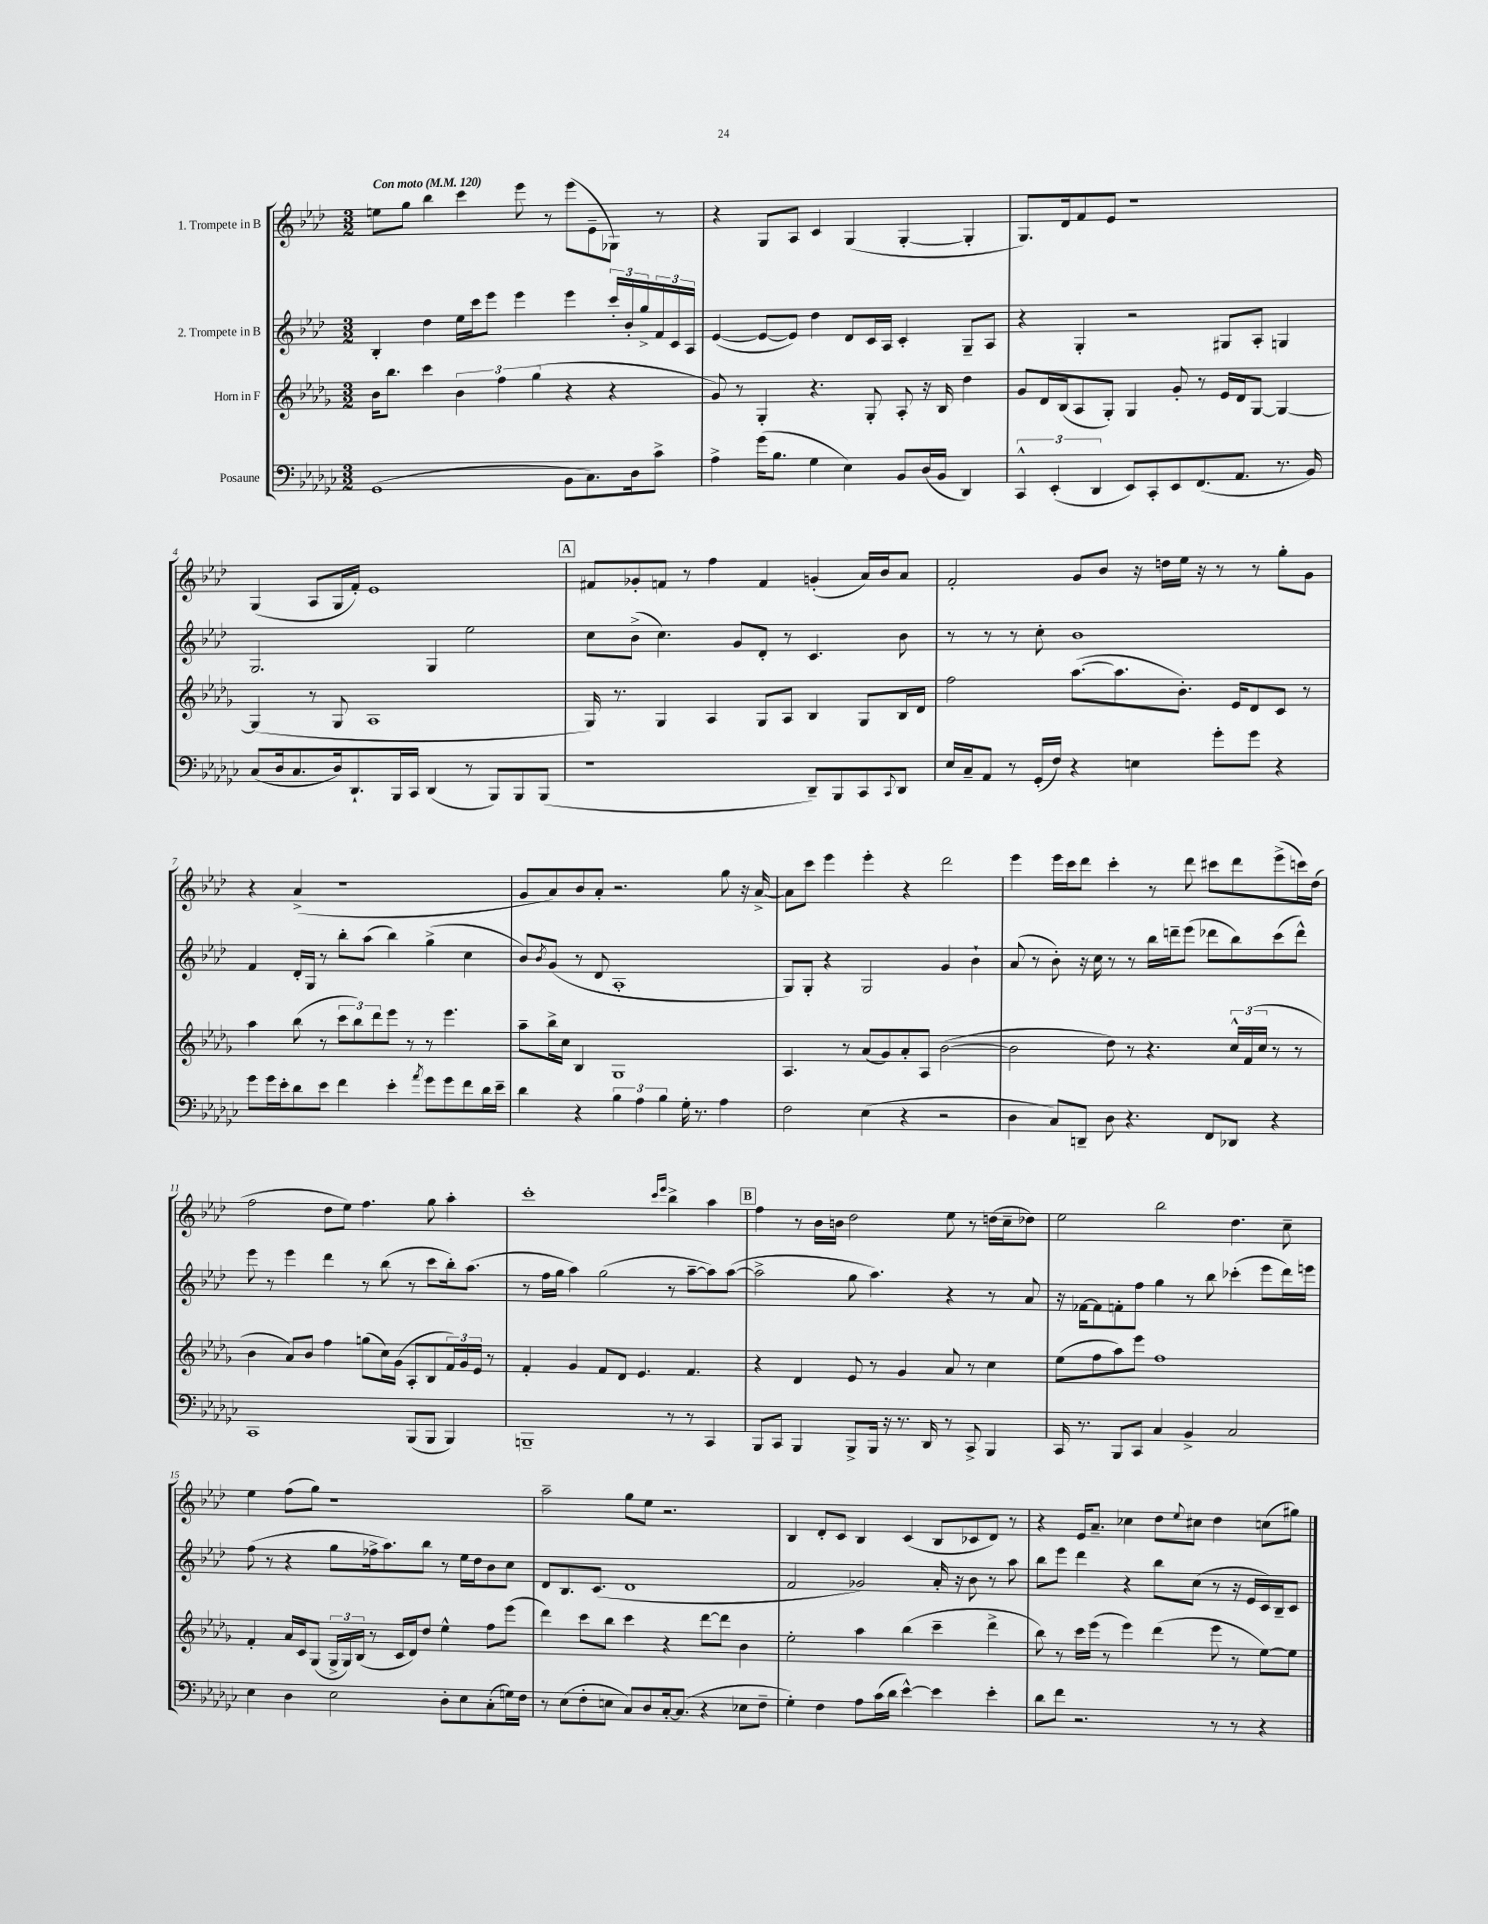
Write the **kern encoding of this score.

**kern	**kern	**kern	**kern
*staff4	*staff3	*staff2	*staff1
*clefF4	*clefG2	*clefG2	*clefG2
*k[b-e-a-d-g-c-]	*k[b-e-a-d-g-]	*k[b-e-a-d-]	*k[b-e-a-d-]
*M3/2	*M3/2	*M3/2	*M3/2
*MM120	*MM120	*MM120	*MM120
(1GG-	16b-	4B-'	8ee
.	8.bb-	.	.
.	.	.	8gg
.	4ccc	4dd-	4bb-
.	6b-	16ee-	4ccc
.	.	16ccc	.
.	.	8eee-	.
.	6ff	.	.
.	.	4eee-	8eee-
.	(6gg-	.	.
.	.	.	8r
8BB-	4r	4eee-	(8eee-
8.C-)	.	.	8e-~
.	4r	24ccc'	8G-)
.	.	24b-'	.
16D-	.	.	.
.	.	24gg^	.
8c-^	.	24f	8r
.	.	24c	.
.	.	24A-	.
=	=	=	=
4A-^	8g-)	([4e-	4r
.	8r	.	.
(16g-	4G-'	8e-_	8G
8.B-	.	.	.
.	.	8e-])	8A-
4G-	4.r	4dd-	4c
4E-)	.	8d-	(4G
.	8G-'	16c	.
.	.	16A-	.
8BB-	8A-'	4c'	[4G'
(16D-	16r	.	.
16BB-	16B-	.	.
4DD-)	4dd-	8G~	4G']
.	.	8A-	.
=	=	=	=
6CC-^^	8g-	4r	8.G)
.	16d-	.	.
(6EE-'	.	.	.
.	(16B-	.	16d-
.	8A-	4G'	8f
6DD-	.	.	.
.	8G-')	.	8e-
8EE-)	4G-	2r	1r
8CC-'	.	.	.
8EE-	8g-'	.	.
(8.FF	8r	.	.
.	16e-	8G#	.
8.AA-	16d-	.	.
.	[8G-	8A-'	.
8.r	4G-_	4G	.
16BB-)	.	.	.
=	=	=	=
(8C-	(4G-]	2.G	(4G
16D-	.	.	.
8.C-	.	.	.
.	8r	.	8A-
16D-)	8G-	.	16G
8.DD-`	.	.	16f')
.	1A-	.	1e-
16BBB-	.	.	.
16CC-	.	.	.
(4DD-	.	4G	.
8r	.	2ee-	.
8BBB-)	.	.	.
8BBB-	.	.	.
(8BBB-	.	.	.
=	=	=	=
1r	16G-)	8cc	8f#
.	8.r	.	.
.	.	(8b-^	8g-'
.	4G-	4.cc)	8f
.	.	.	8r
.	4A-	.	4ff
.	.	8g	.
.	8G-	8d-'	4f
.	8A-	8r	.
8DD-~)	4B-	4.c	(4g'
8BBB-	.	.	.
8CC-	8G-	.	16a-)
.	.	.	16b-
8qqCC-	.	.	.
8DD-	16B-	8b-	8a-
.	16d-	.	.
=	=	=	=
16E-	2ff	8r	2f'
16C-~	.	.	.
8AA-	.	8r	.
8r	.	8r	.
(16GG-'	.	8cc'	.
16F)	.	.	.
4r	([8.aa-	1b-	8g
.	.	.	8b-
.	8.aa-]	.	.
4E	.	.	16r
.	.	.	16dd
.	8.b-')	.	16ee-
.	.	.	16r
8g-'	.	.	8r
.	16e-	.	.
8g-	8d-	.	8r
4r	8c	.	8gg'
.	8r	.	8g
=	=	=	=
8g-	4aa-	4f	4r
16g-	.	.	.
16e-'	.	.	.
8d-	(8bb-	16d-'	(4a-^
.	.	16G	.
8e-	8r	8r	.
4f	12ccc	8bb-'	1r
.	12bb-)	.	.
.	.	(8aa-	.
.	12ddd-	.	.
4e-'	8eee-	4bb-)	.
.	8r	.	.
8qa-	.	.	.
8g-	8r	(4gg^	.
8g-	4.eee-	.	.
8f	.	4cc	.
16d-	.	.	.
16e-~	.	.	.
=	=	=	=
4d-	8aa-~	8b-)	8g
.	.	8qb-	.
.	16bb-^	(8g	8a-)
.	16cc	.	.
4r	4B-	8r	8b-
.	.	8d-	8a-'
6B-	1G-	1A-'	2.r
6A-	.	.	.
6B-	.	.	.
16G-'	.	.	.
8.r	.	.	.
4A-	.	.	8gg
.	.	.	16r
.	.	.	[16a-^
=	=	=	=
2F	4.A-	8G)	8a-]
.	.	8G'	8ccc
.	.	4r	4eee-
.	8r	.	.
(4E-	(8a-	2G	4eee-'
.	8g-)	.	.
4r	8a-'	.	4r
.	8A-	.	.
2r	([2b-	4g	2ddd-
.	.	4b-`	.
=	=	=	=
4D-	2b-]	(8a-	4eee-
.	.	8r	.
8C-)	.	8b-')	16eee-
.	.	.	16ccc
8DD~	.	16r	8ddd-
.	.	16cc	.
8D-	8dd-)	8r	4ccc'
4.r	8r	8r	.
.	4.r	16bb-	8r
.	.	16ddd~	.
.	.	(8eee-	8ddd-
8FF	.	8ddd-	8ccc#
8DD-	24cc^^	8bb-)	8ddd-
.	(24f	.	.
.	24cc	.	.
4r	8r	(8ccc	(8eee-^
.	8r	8ddd-^^)	16ccc)
.	.	.	(16dd-
=	=	=	=
1CC-	4b-	8eee-	2ff
.	.	8r	.
.	8a-)	4eee-	.
.	8b-	.	.
.	4ff	4ddd-	8dd-
.	.	.	8ee-)
.	(8gg	8r	4.ff
.	16cc)	(8bb-	.
.	(16g-	.	.
(8BBB-	8A-'	8r	.
8BBB-	8B-	8ccc	8gg
4BBB-)	24f)	16bb-')	4aa-'
.	24g-	.	.
.	.	(8.aa-	.
.	24e-	.	.
.	8r	.	.
=	=	=	=
1BBB~	4f'	8r	1ccc'
.	.	16ff	.
.	.	16gg	.
.	4g-	4aa-)	.
.	8f	(2gg	.
.	8d-	.	.
.	4.e-	.	.
.	.	.	16qqccc
.	.	.	16qqeee-
8r	.	8r	4bb-^
8r	4.f	[8aa-~	.
4CC-	.	8aa-])	4aa-
.	.	([8aa-	.
=	=	=	=
8BBB-	4r	2aa-^]	4ff
8CC-	.	.	.
4BBB-	4d-	.	8r
.	.	.	16b-
.	.	.	16b
8BBB-^	8e-	8gg	2dd-
16BBB-	8r	4.aa-)	.
16r	.	.	.
8.r	4g-	.	.
16DD-	.	.	.
8r	8a-	4r	8ee-
8CC-^	8r	.	8r
4BBB-	4cc	8r	(16dd
.	.	.	16cc~
.	.	8a-	8dd-)
=	=	=	=
16CC-	(8ee-	16r	2ee-
8.r	.	[16f-	.
.	8ff	8f-]	.
8BBB-	8aa-)	8f'	.
8CC-	8eee-	8ff	.
4C-	1ff	4gg	2bb-
4BB-^	.	8r	.
.	.	8bb-	.
2C-	.	(4ccc-'	4.dd-
.	.	8eee-	.
.	.	16ddd-)	8cc~
.	.	16eee	.
=	=	=	=
4E-	4f'	(8ff	4ee-
.	.	8r	.
4D-	16a-	4r	(8ff
.	16c	.	.
.	(8G-	.	8gg)
2E-	24G-^	8gg	1r
.	24G-)	.	.
.	(24B-	.	.
.	8r	16ff-^	.
.	.	8.aa-)	.
.	16c	.	.
.	16d-)	.	.
.	8dd-	8bb-	.
8D-'	4ee-^^	8r	.
8E-	.	16ee-	.
.	.	16dd-	.
(8C-'	8ff	8b-	.
16G)	(8eee-	8cc	.
16F	.	.	.
=	=	=	=
8r	4ddd-)	8d-	2aa-~
(8E-	.	8.B-	.
8F'	8ccc	.	.
.	.	(8.c	.
8E	8bb-	.	.
8C-)	4ccc	1d-	8gg
8D-	.	.	8ee-
[16C-'	4r	.	2.r
(8.C-]	.	.	.
4r	[8ddd-	.	.
.	8ddd-]	.	.
8E-	4b-	.	.
8F~	.	.	.
=	=	=	=
4G-')	2ee-'	2f	4B-
4F	.	.	8d-'
.	.	.	8c
8A-	4aa-	2g-)	4B-
(16c-	.	.	.
16d-	.	.	.
[4e-^^)	(4bb-	.	(4c
4e-]	4ccc~	16a-'	8B-
.	.	16r	.
.	.	8b-	8c-
4e-'	4ddd-^	8r	8d-)
.	.	8aa-	8r
=	=	=	=
8d-	8bb-)	8bb-	4r
8f	8r	8eee-	.
2.r	16ccc	4ddd-	16e-
.	(16eee-	.	8.a-~
.	8r	.	.
.	4eee-)	4r	4cc-
.	(4ddd-	8bb-	8dd-
.	.	.	8qqee-
.	.	(8cc	8cc#
8r	8eee-	8r	4dd-
8r	8r	16r	.
.	.	16e-	.
4r	[8ee-)	16c)	(8cc
.	.	16B-~	.
.	8ee-]	8c	8gg#)
==	==	==	==
*-	*-	*-	*-
